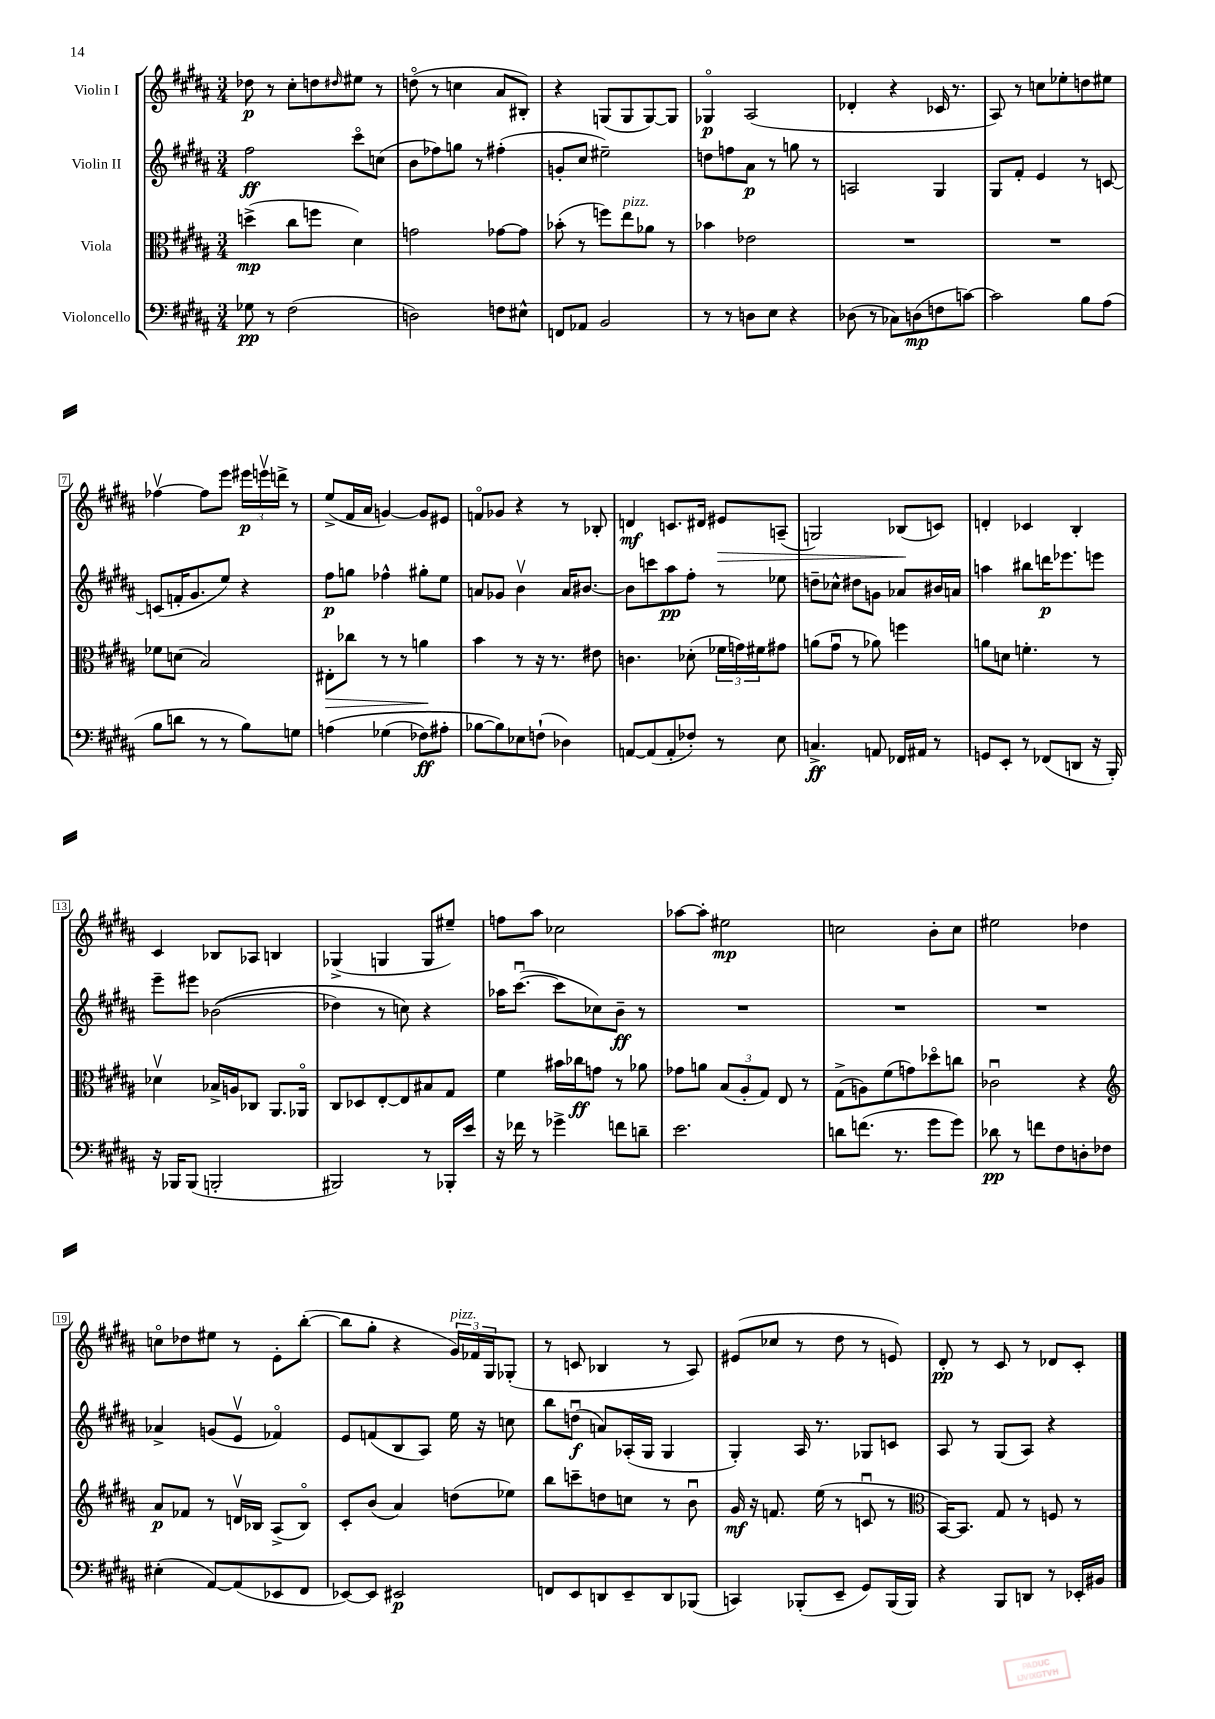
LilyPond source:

<<
\new StaffGroup <<
\new Staff = "s0" \with { instrumentName = "Violin I" } {
    \clef treble \key b \major \numericTimeSignature \time 3/4
    des''8\p r8 cis''8-. d''8 \grace { dis''16 } eis''8 r8 |
    d''8\flageolet( r8 c''4 ais'8 bis8-.) |
    r4 g8( g8 g8~) g8 |
    ges4\flageolet\p ais2( |
    des'4-. r4 ces'16 r8. |
    ais8) r8 c''8 ees''8-. d''8 eis''8 |
    fes''4~\upbow fes''8 e'''8 \tuplet 3/2 { eis'''16\p e'''16\upbow d'''16-> } r8 |
    e''8->( fis'16 ais'16 g'4~) g'8 eis'8 |
    f'8\flageolet ges'8 r4 r8 bes8-. |
    d'4\mf c'8. dis'16 eis'8\> a8--( |
    g2) bes8\!( c'8) |
    d'4-. ces'4 b4-. |
    cis'4 bes8 aes8 b4 |
    ges4->( g4 g8 eis''8--) |
    f''8 ais''8 ces''2 |
    aes''8~ aes''8-. eis''2\mp |
    c''2 b'8-. c''8 |
    eis''2 des''4 |
    c''8\flageolet des''8 eis''8 r8 e'8-. b''8~-.( |
    b''8 gis''8-. r4 \tuplet 3/2 { gis'16^\markup { \italic "pizz." }) fes'16 gis16 } ges8-.( |
    r8 c'8 bes4 r8 ais8) |
    eis'8( ces''8 r8 dis''8 r8 e'8) |
    dis'8-.\pp r8 cis'8 r8 des'8 cis'8-. \bar "|." |
}
\new Staff = "s1" \with { instrumentName = "Violin II" } {
    \clef treble \key b \major \numericTimeSignature \time 3/4
    fis''2\ff cis'''8\flageolet c''8( |
    b'8 fes''8) g''8 r8 fis''4-.( |
    g'8-. cis''8 eis''2--) |
    d''8 f''8 ais'8\p r8 g''8 r8 |
    a2 gis4 |
    gis8 fis'8-. e'4 r8 c'8~ |
    c'8( f'16-. gis'8. e''8) r4 |
    fis''8\p g''8 fes''4-^ gis''8-. e''8 |
    a'8 ges'8 b'4\upbow a'16 bis'8.~ |
    bis'8 c'''8 ais''8\pp fis''8-. r8 ees''8 |
    d''8-- ces''8-^ dis''8 g'8 aes'8 bis'16 a'16 |
    a''4 bis''8 d'''16\p ees'''8. e'''8 |
    e'''8-- eis'''8 bes'2(\( |
    des''4) r8 c''8\) r4 |
    aes''16 cis'''8.~\downbow( cis'''8 ces''8) b'8--\ff r8 |
    R2. |
    R2. |
    R2. |
    aes'4-> g'8( e'8\upbow fes'4\flageolet) |
    e'8 f'8( b8 ais8) e''16 r16 c''8 |
    b''8 d''8\downbow\f( a'8) aes16-.( gis16 gis4 |
    gis4-.) ais16 r8. ges8 c'8 |
    ais8 r8 gis8( ais8) r4 \bar "|." |
}
\new Staff = "s2" \with { instrumentName = "Viola" } {
    \clef alto \key b \major \numericTimeSignature \time 3/4
    d''4->\mp( cis''8 f''8 dis'4) |
    g'2 ges'8~ ges'8 |
    bes'8-.( r8 f''8) e''8^\markup { \italic "pizz." } aes'8 r8 |
    bes'4 ees'2 |
    R2. |
    R2. |
    fes'8 d'8( b2) |
    eis8-.\> ces''8 r8 r8 a'4\! |
    b'4 r8 r16 r8. eis'8 |
    c'4. des'8-.( \tuplet 3/2 { fes'16 g'16) fis'16 } gis'8 |
    a'8( gis'8\downbow r8 aes'8) f''4 |
    a'8 d'8 f'4.-. r8 |
    des'4\upbow bes16-> a16 ces8 ais,8. aes,16\flageolet |
    cis8 des8 e8~-. e8 bis8 gis8 |
    fis'4 bis'16 ces''16\ff g'8 r8 aes'8 |
    ges'8 a'8 \tuplet 3/2 { b8( ais8-. gis8) } e8 r8 |
    gis8->( a8) fis'8( g'8) des''8\flageolet c''8 |
    ces'2\downbow r4 |
    \clef treble ais'8\p fes'8 r8 d'16\upbow bes16 ais8->( bes8\flageolet) |
    cis'8-. b'8( ais'4) d''8( ees''8) |
    b''8 c'''8-- d''8 c''8 r8 b'8\downbow |
    gis'16\mf r16 f'8. e''16( r8 c'8\downbow r8 |
    \clef alto b,16~) b,8. gis8 r8 f8 r8 \bar "|." |
}
\new Staff = "s3" \with { instrumentName = "Violoncello" } {
    \clef bass \key b \major \numericTimeSignature \time 3/4
    ges8\pp r8 fis2( |
    d2) f8 eis8-^ |
    f,8 aes,8 b,2 |
    r8 r8 d8 e8 r4 |
    des8( r8 ces8) d8\mp( f8 c'8~) |
    c'2 b8 ais8( |
    b8 d'8 r8 r8 b8) g8 |
    a4\( ges4( fes8\ff) ais8-. |
    bes8~ bes8\) ees8 f8-!( des4) |
    a,8~ a,8( a,8-. fes8-.) r8 e8 |
    c4.->\ff a,8 fes,16 ais,16 r8 |
    g,8 e,8-. r8 fes,8( d,8 r16 b,,16-.) |
    r16 bes,,16 bes,,8( b,,2-. |
    bis,,2) r8 bes,,16-. e'16 |
    r16 fes'16 r8 ges'4-> f'8 d'8-- |
    e'2. |
    d'8 f'8.( r8. gis'8 gis'8) |
    des'8\pp r8 f'8 fis8 d8-. fes8 |
    eis4-.( ais,8~) ais,8( ees,8 fis,8 |
    ees,8~) ees,8 eis,2\p |
    f,8 e,8 d,8 e,8-- d,8 bes,,8( |
    c,4) bes,,8-.( e,8-- gis,8) bes,,16( bes,,16) |
    r4 b,,8 d,8 r8 ees,16-. bis,16 \bar "|." |
}
>>
>>
\layout { \context { \Score \override BarNumber.stencil = #(make-stencil-boxer 0.1 0.3 ly:text-interface::print) } }
